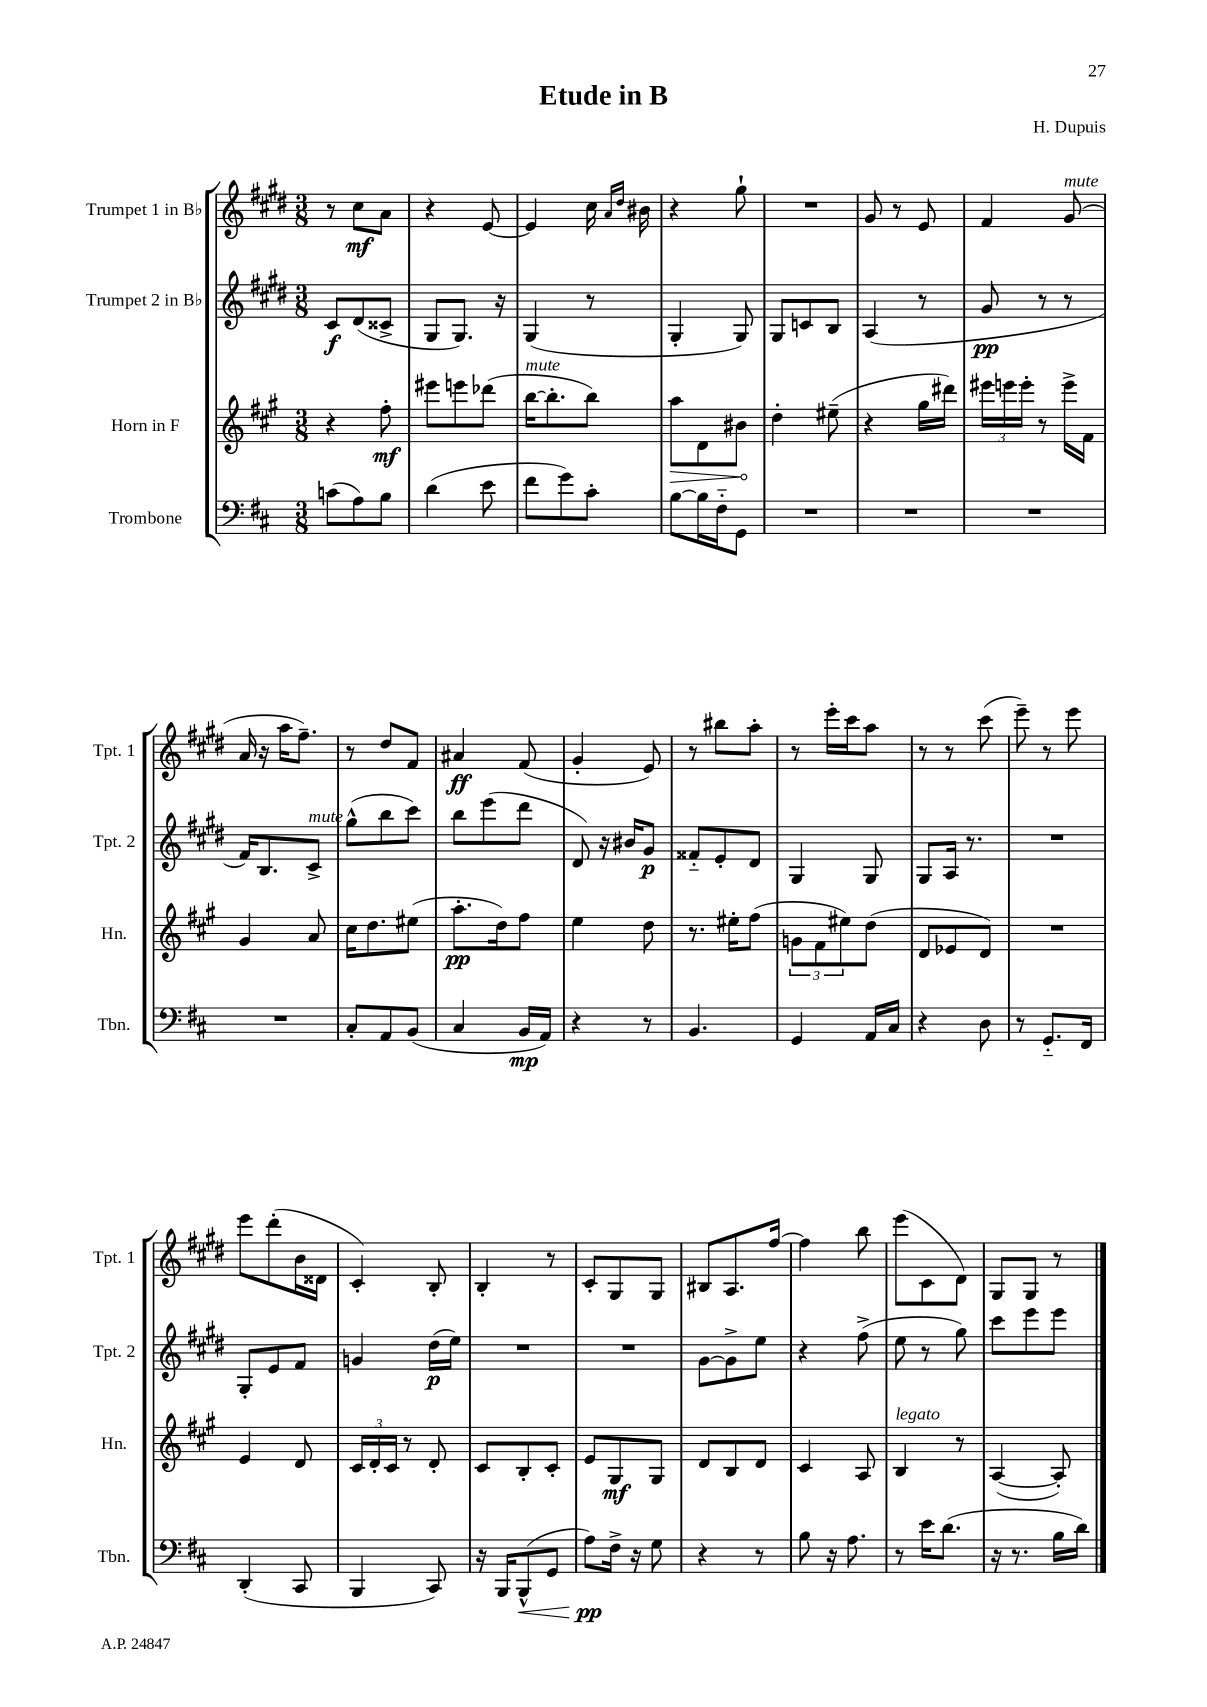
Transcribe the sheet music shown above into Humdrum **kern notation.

**kern	**dynam	**kern	**dynam	**kern	**dynam	**kern	**dynam
*part4	*part4	*part3	*part3	*part2	*part2	*part1	*part1
*staff4	*staff4	*staff3	*staff3	*staff2	*staff2	*staff1	*staff1
*I"Trombone	*	*I"Horn in F	*	*I"Trumpet 2 in B♭	*	*I"Trumpet 1 in B♭	*
*I'Tbn.	*	*I'Hn.	*	*I'Tpt. 2	*	*I'Tpt. 1	*
*clefF4	*	*clefG2	*	*clefG2	*	*clefG2	*
*k[f#c#]	*	*k[f#c#g#]	*	*k[f#c#g#d#]	*	*k[f#c#g#d#]	*
*M3/8	*	*M3/8	*	*M3/8	*	*M3/8	*
=1	=1	=1	=1	=1	=1	=1	=1
(8cn\L	.	4r	.	8c#/L	f	8r	.
8A\)	.	.	.	(8d#/	.	8cc#\L	mf
8B\J	.	8ff#'\	mf	8c##X^/J	.	8a\J	.
=2	=2	=2	=2	=2	=2	=2	=2
(4d\	.	8eee#X\L	.	8G#/L	.	4r	.
.	.	8eeen\	.	8.G#/J)	.	.	.
8e\	.	(8ddd-X\J	.	.	.	[8e/	.
.	.	.	.	16r	.	.	.
=3	=3	=3	=3	=3	=3	=3	=3
!	!	!LO:TX:a:i:t=mute	!	!	!	!	!
8f#\L	.	[16bb\KL	.	(4G#/	.	4e/]	.
.	.	8.bb'\]	.	.	.	.	.
8g\)	.	.	.	.	.	.	.
8c#'\J	.	8bb\J)	.	8r	.	16cc#\	.
.	.	.	.	.	.	16qqa/LL	.
.	.	.	.	.	.	16qqdd#/JJ	.
.	.	.	.	.	.	16b#X\	.
=4	=4	=4	=4	=4	=4	=4	=4
!	!	!	!LO:HP:b	!	!	!	!
[8B\L	.	8aa\L	>	4G#'/	.	4r	.
16B\L]	.	8d\	.	.	.	.	.
16F#\J	.	.	.	.	.	.	.
8GG\J	.	8b#X\J	.	8G#/)	.	8gg#`\	.
.	.	.	]	.	.	.	.
=5	=5	=5	=5	=5	=5	=5	=5
4.r	.	4dd'\	.	8G#/L	.	4.r	.
.	.	.	.	8cn/	.	.	.
.	.	(8ee#X~\	.	8B/J	.	.	.
=6	=6	=6	=6	=6	=6	=6	=6
4.r	.	4r	.	(4A/	.	8g#/	.
.	.	.	.	.	.	8r	.
.	.	16gg#\LL	.	8r	.	8e/	.
.	.	16ddd#X\JJ)	.	.	.	.	.
=7	=7	=7	=7	=7	=7	=7	=7
4.r	.	24eee#X\LL	.	8g#/	pp	4f#/	.
.	.	24eeen\	.	.	.	.	.
.	.	24eee'\JJ	.	.	.	.	.
.	.	8r	.	8r	.	.	.
!	!	!	!	!	!	!LO:TX:a:i:t=mute	!
.	.	16eee^\LL	.	8r	.	(8g#/	.
.	.	16f#\JJ	.	.	.	.	.
!!LO:LB:g=z
=8	=8	=8	=8	=8	=8	=8	=8
4.r	.	4g#/	.	16f#/KL)	.	16a/	.
.	.	.	.	8.B/	.	16r	.
.	.	.	.	.	.	16aa\KL	.
.	.	.	.	.	.	8.ff#~\J)	.
!	!	!	!	!LO:TX:a:i:t=mute	!	!	!
.	.	8a/	.	8c#^/J	.	.	.
=9	=9	=9	=9	=9	=9	=9	=9
8C#'/L	.	16cc#\KL	.	(8gg#^^\L	.	8r	.
.	.	8.dd\	.	.	.	.	.
8AA/	.	.	.	8bb\	.	8dd#/L	.
(8BB/J	.	(8ee#X\J	.	8ccc#\J)	.	8f#/J	.
=10	=10	=10	=10	=10	=10	=10	=10
4C#/	.	8.aa'\L	pp	8bb\L	.	4a#X/	ff
.	.	.	.	(8eee\	.	.	.
.	.	16dd\k)	.	.	.	.	.
16BB/LL	mp	8ff#\J	.	8ddd#\J	.	(8f#/	.
16AA/JJ)	.	.	.	.	.	.	.
=11	=11	=11	=11	=11	=11	=11	=11
4r	.	4ee\	.	8d#/)	.	4g#'/	.
.	.	.	.	16r	.	.	.
.	.	.	.	16b#X/KL	.	.	.
8r	.	8dd\	.	8g#/J	p	8e/)	.
=12	=12	=12	=12	=12	=12	=12	=12
4.BB/	.	8.r	.	8f##X/L	.	8r	.
.	.	.	.	8e'/	.	8bb#X\L	.
.	.	16ee#X'\KL	.	.	.	.	.
.	.	(8ff#\J	.	8d#/J	.	8aa'\J	.
=13	=13	=13	=13	=13	=13	=13	=13
4GG/	.	12gn\L	.	4G#/	.	8r	.
.	.	12f#\	.	.	.	.	.
.	.	.	.	.	.	16eee'\LL	.
.	.	12ee#X\)	.	.	.	.	.
.	.	.	.	.	.	16ccc#\J	.
16AA/LL	.	(8dd\J	.	8G#/	.	8aa\J	.
16C#/JJ	.	.	.	.	.	.	.
=14	=14	=14	=14	=14	=14	=14	=14
4r	.	8d/L	.	8G#/L	.	8r	.
.	.	8e-X/	.	16A/Jk	.	8r	.
.	.	.	.	8.r	.	.	.
8D\	.	8d/J)	.	.	.	(8ccc#\	.
=15	=15	=15	=15	=15	=15	=15	=15
8r	.	4.r	.	4.r	.	8eee~\)	.
8.GG/L	.	.	.	.	.	8r	.
.	.	.	.	.	.	8eee\	.
16FF#/Jk	.	.	.	.	.	.	.
!!LO:LB:g=z
=16	=16	=16	=16	=16	=16	=16	=16
(4DD'/	.	4e/	.	8G#'/L	.	8eee\L	.
.	.	.	.	8e/	.	(8ddd#'\	.
8CC#/	.	8d/	.	8f#/J	.	16b\L	.
.	.	.	.	.	.	16d##X\JJ	.
=17	=17	=17	=17	=17	=17	=17	=17
4BBB/	.	24c#/LL	.	4gn/	.	4c#'/)	.
.	.	24d'/	.	.	.	.	.
.	.	24c#/JJ	.	.	.	.	.
.	.	8r	.	.	.	.	.
8CC#/)	.	8d'/	.	(16dd#\LL	p	8B'/	.
.	.	.	.	16ee\JJ)	.	.	.
=18	=18	=18	=18	=18	=18	=18	=18
16r	.	8c#/L	.	4.r	.	4B'/	.
16BBB/KL	.	.	.	.	.	.	.
!	!LO:HP:b	!	!	!	!	!	!
(8BBB^^/	<	8B'/	.	.	.	.	.
8GG/J	.	8c#'/J	.	.	.	8r	.
=19	=19	=19	=19	=19	=19	=19	=19
8A\L)	pp	8e/L	.	4.r	.	8c#'/L	.
16F#^\Jk	[	8G#/	mf	.	.	8G#/	.
16r	.	.	.	.	.	.	.
8G\	.	8G#/J	.	.	.	8G#/J	.
=20	=20	=20	=20	=20	=20	=20	=20
4r	.	8d/L	.	[8g#\L	.	8B#X/L	.
.	.	8B/	.	8g#^\]	.	8.A/	.
8r	.	8d/J	.	8ee\J	.	.	.
.	.	.	.	.	.	[16ff#/Jk	.
=21	=21	=21	=21	=21	=21	=21	=21
8B\	.	4c#/	.	4r	.	4ff#\]	.
16r	.	.	.	.	.	.	.
8.A\	.	.	.	.	.	.	.
.	.	8A/	.	(8ff#^\	.	8bb\	.
=22	=22	=22	=22	=22	=22	=22	=22
!	!	!LO:TX:a:i:t=legato	!	!	!	!	!
8r	.	4B/	.	8ee\	.	(8eee\L	.
16e\KL	.	.	.	8r	.	8c#\	.
(8.d\J	.	.	.	.	.	.	.
.	.	8r	.	8gg#\)	.	8d#\J)	.
=23	=23	=23	=23	=23	=23	=23	=23
16r	.	([4A/	.	8ccc#\L	.	8G#/L	.
8.r	.	.	.	.	.	.	.
.	.	.	.	8eee\	.	8G#/J	.
16B\LL	.	8A'/])	.	8eee\J	.	8r	.
16d\JJ)	.	.	.	.	.	.	.
==	==	==	==	==	==	==	==
*-	*-	*-	*-	*-	*-	*-	*-
